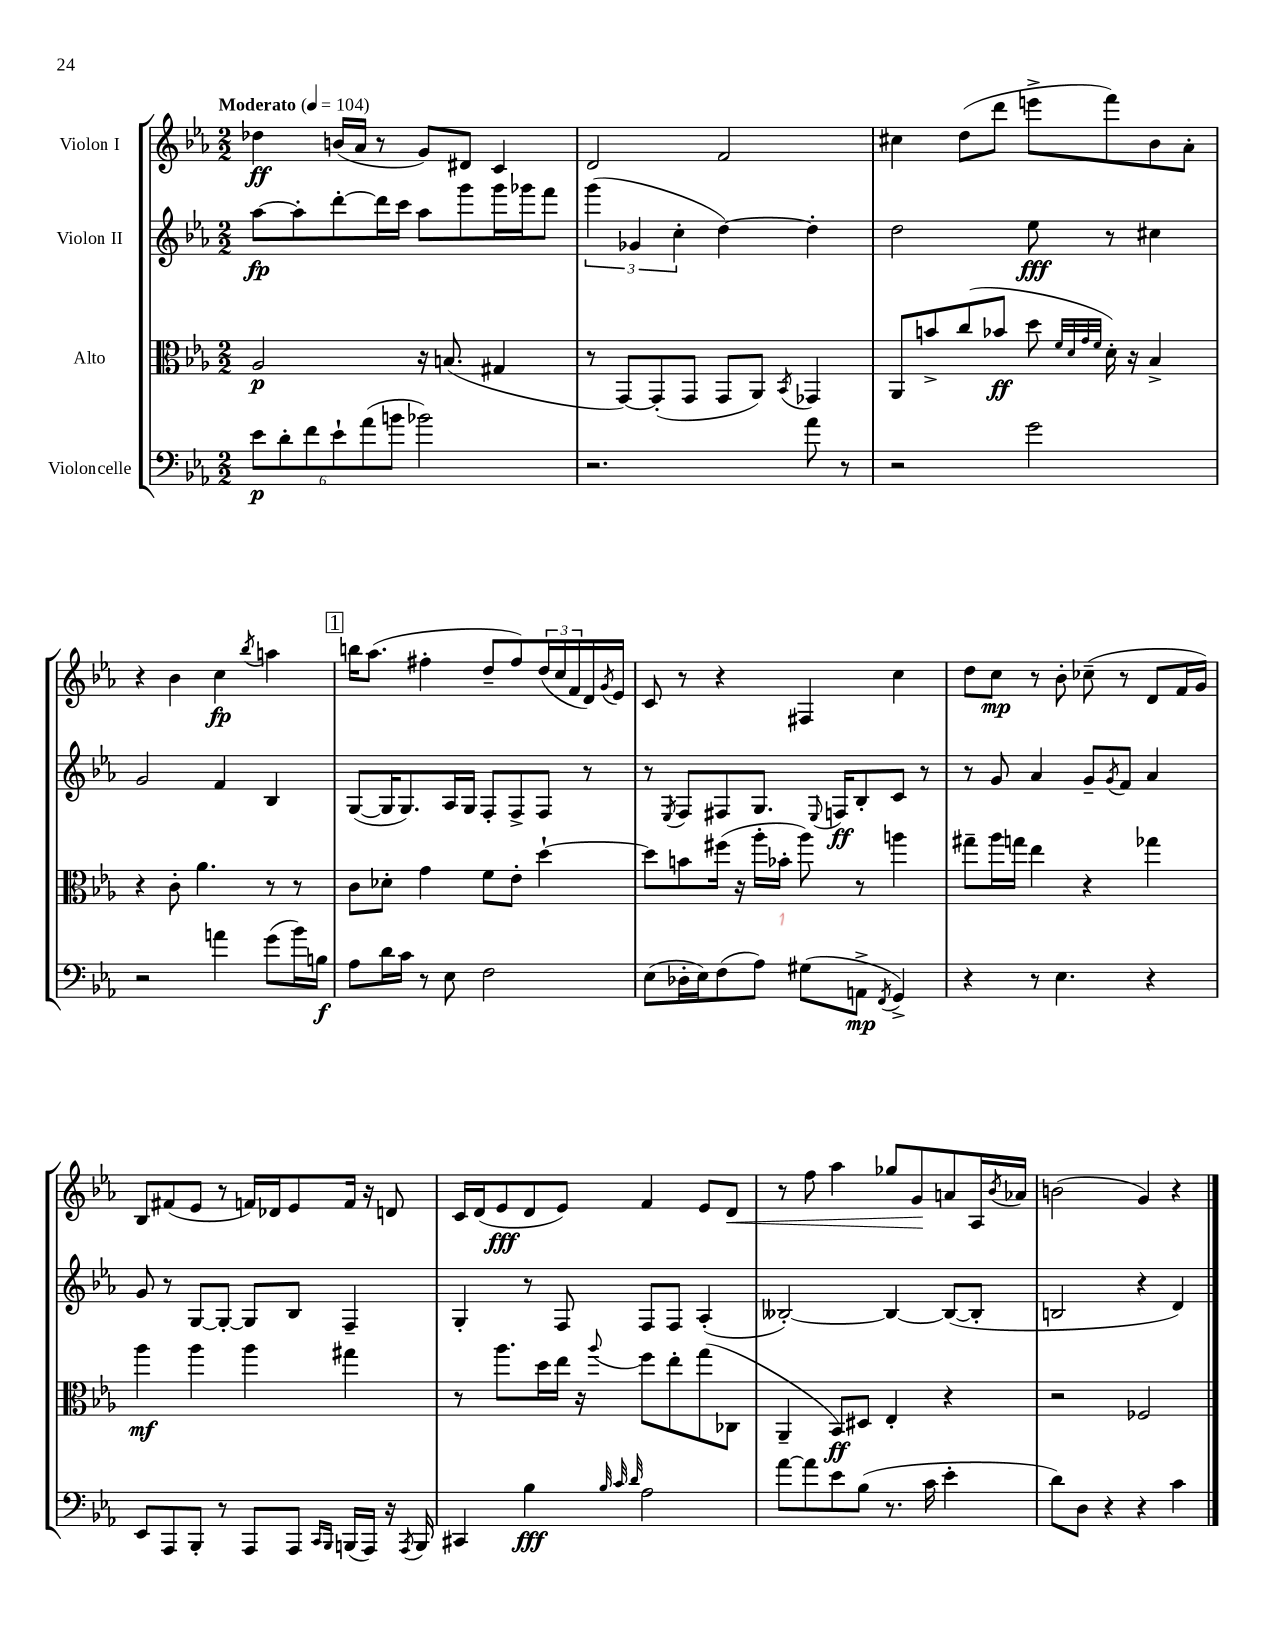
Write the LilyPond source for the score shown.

<<
\new StaffGroup <<
\new Staff = "s0" \with { instrumentName = "Violon I" } {
    \clef treble \key ees \major \numericTimeSignature \time 2/2 \tempo "Moderato" 4 = 104
    des''4\ff b'16( aes'16 r8 g'8) dis'8 c'4 |
    d'2 f'2 |
    cis''4 d''8( d'''8 e'''8-> f'''8) bes'8 aes'8-. |
    r4 bes'4 c''4\fp \acciaccatura { bes''8 } a''4 |
    \mark \markup { \box "1" } b''16 aes''8.( fis''4-. d''8-- fis''8) \tuplet 3/2 { d''16( c''16 f'16 } d'16) \acciaccatura { g'8 } ees'16 |
    c'8 r8 r4 fis4 c''4 |
    d''8 c''8\mp r8 bes'8-. ces''8--( r8 d'8 f'16 g'16) |
    bes8 fis'8( ees'8 r8 f'16) des'16 ees'8 f'16 r16 d'8 |
    c'16 d'16( ees'8\fff d'8 ees'8) f'4 ees'8 d'8\< |
    r8 f''8 aes''4 ges''8 g'8\! a'8 aes16 \acciaccatura { bes'8 } aes'16 |
    b'2( g'4) r4 \bar "|." |
}
\new Staff = "s1" \with { instrumentName = "Violon II" } {
    \clef treble \key ees \major \numericTimeSignature \time 2/2
    aes''8~\fp aes''8-. d'''8~-. d'''16 c'''16 aes''8 g'''8 g'''16 ges'''16 f'''8 |
    \tuplet 3/2 { g'''4( ges'4 c''4-. } d''4~) d''4-. |
    d''2 ees''8\fff r8 cis''4 |
    g'2 f'4 bes4 |
    \mark \markup { \box "1" } g8~( g16 g8.) aes16 g16 f8-. f8-> f8 r8 |
    r8 \acciaccatura { ees8 } f8 fis8 g8. \appoggiatura { ees8 } f16\ff bes8-. c'8 r8 |
    r8 g'8 aes'4 g'8-- \acciaccatura { g'8 } f'8 aes'4 |
    g'8 r8 g8~ g8~-. g8 bes8 f4-- |
    g4-. r8 f8 f8 f8 aes4-.( |
    beses2~-.) beses4~ beses8~( beses8-. |
    b2 r4 d'4) \bar "|." |
}
\new Staff = "s2" \with { instrumentName = "Alto" } {
    \clef alto \key ees \major \numericTimeSignature \time 2/2
    aes2\p r16 b8.( gis4 |
    r8 g,8~) g,8-.( g,8 g,8 aes,8) \acciaccatura { bes,8 } ges,4 |
    aes,8 b'8-> c''8( bes'8\ff d''8 \grace { f'32 d'32 g'32 f'32 } d'16-.) r16 bes4-> |
    r4 c'8-. aes'4. r8 r8 |
    \mark \markup { \box "1" } c'8 des'8-. g'4 f'8 ees'8-. d''4~-! |
    d''8 b'8 fis''16( r16 aes''16-. bes'16-. aes''8) r8 a''4 |
    gis''8-- aes''16 g''16 ees''4 r4 ges''4 |
    aes''4\mf aes''4 aes''4 gis''4 |
    r8 aes''8. d''16 ees''16 r16 \appoggiatura { aes''8 } f''8 ees''8-. g''8( ces8 |
    aes,4-- bes,8\ff) dis8 ees4-. r4 |
    r2 fes2 \bar "|." |
}
\new Staff = "s3" \with { instrumentName = "Violoncelle" } {
    \clef bass \key ees \major \numericTimeSignature \time 2/2
    \tuplet 6/4 { ees'8\p d'8-. f'8 ees'8-! aes'8( b'8 } bes'2) |
    r2. aes'8 r8 |
    r2 g'2 |
    r2 a'4 g'8( bes'16) b16\f |
    \mark \markup { \box "1" } aes8 d'16 c'16 r8 ees8 f2 |
    ees8( des16-. ees16) f8( aes8) gis8( a,8->\mp \acciaccatura { f,8 } g,4->) |
    r4 r8 ees4. r4 |
    ees,8 aes,,8 bes,,8-. r8 aes,,8 aes,,8 \grace { c,16 bes,,16 } b,,16( aes,,16) r16 \acciaccatura { aes,,8 } b,,16 |
    cis,4 bes4\fff \grace { bes32 c'32 d'32 } aes2 |
    aes'8~ aes'8 ees'8 bes8( r8. c'16 ees'4-. |
    d'8) d8 r4 r4 c'4 \bar "|." |
}
>>
>>
\layout { \context { \Score \remove "Bar_number_engraver" } }
